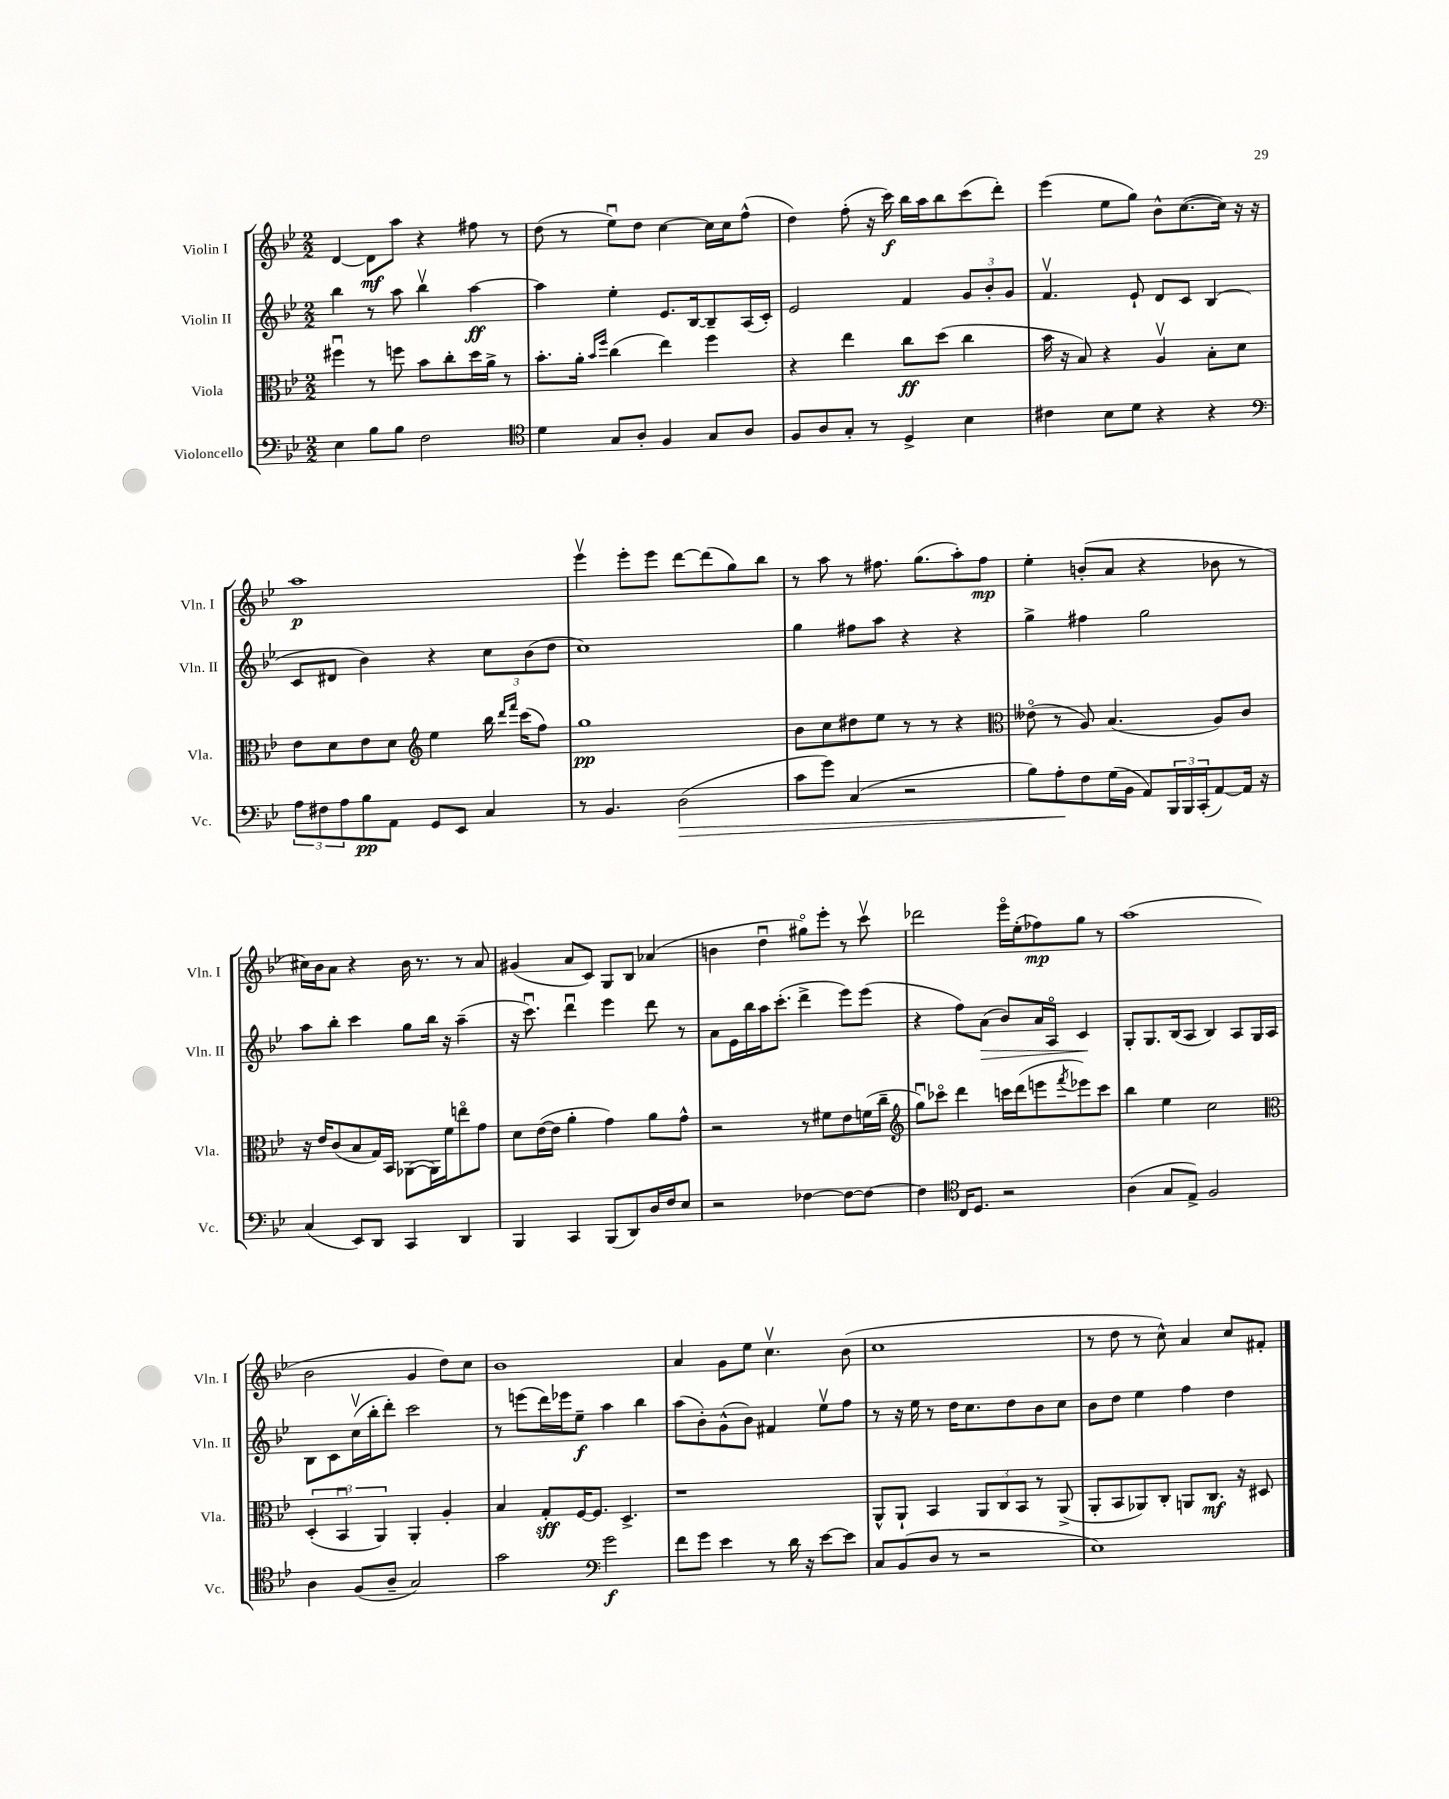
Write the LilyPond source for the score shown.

<<
\new StaffGroup <<
\new Staff = "s0" \with { instrumentName = "Violin I" shortInstrumentName = "Vln. I" } {
    \clef treble \key bes \major \numericTimeSignature \time 2/2
    d'4~ d'8\mf a''8 r4 fis''8 r8 |
    d''8( r8 ees''8\downbow) d''8 c''4~ c''16 c''16 f''8-^( |
    d''4) f''8-.( r16 c'''16\f) bes''16 a''16 bes''8 c'''8( d'''8-.) |
    ees'''4( ees''8 g''8) bes'8-^ c''8.~( c''16) r16 r16 |
    a''1\p |
    ees'''4\upbow ees'''8-. ees'''8 d'''8~ d'''8( g''8) bes''8 |
    r8 a''8 r8 fis''8. g''8.( a''8-.) fis''8\mp |
    ees''4-. b'8-.( a'8 r4 bes'8 r8 |
    cis''16) bes'16 a'8 r4 bes'16 r8. r8 a'8 |
    gis'4( a'8 c'8) g8 bes8 aes'4( |
    b'4 d''4\downbow gis''8\flageolet) ees'''8-. r8 c'''8\upbow |
    des'''2 ees'''16\flageolet ees''16-.( fes''8\mp) g''8 r8 |
    a''1( |
    bes'2 g'4 d''8) c''8 |
    bes'1 |
    a'4 g'8 ees''8 c''4.\upbow bes'8( |
    c''1 |
    r8 d''8 r8 c''8-^) a'4 c''8 fis'8-. \bar "|." |
}
\new Staff = "s1" \with { instrumentName = "Violin II" shortInstrumentName = "Vln. II" } {
    \clef treble \key bes \major \numericTimeSignature \time 2/2
    bes''4 r8 a''8 bes''4\upbow a''4~\ff |
    a''4 ees''4-. ees'8. bes16~ bes8-- a16( c'16-.) |
    ees'2 f'4 \tuplet 3/2 { g'8 bes'8-. g'8 } |
    f'4.\upbow ees'8-! d'8 c'8 bes4( |
    c'8 dis'8 bes'4) r4 \tuplet 3/2 { c''8 bes'8( d''8 } |
    c''1) |
    g''4 fis''8 a''8 r4 r4 |
    g''4-> fis''4 g''2 |
    a''8 bes''8-. c'''4 g''8 bes''16 r16 a''4--( |
    r16 c'''8.\downbow) d'''4\downbow ees'''4 d'''8 r8 |
    a'8 ees'16 bes''16 a''16 c'''8.-.( d'''4-> ees'''8) ees'''8( |
    r4 f''8) a'8\>( bes'8) a'16 a16\flageolet c'4\! |
    g8-. g8. bes16( a8 bes4) a8 g16 a16 |
    bes8 c'8 c''16\upbow( bes''16-. d'''8-.) c'''2 |
    r8 e'''8( d'''16) ees'''16 ees''8--\f a''4 bes''4 |
    a''8( bes'8-.) g'8-^( bes'8) fis'4 ees''8\upbow f''8 |
    r8 r16 ees''16 r8 d''16 c''8. d''8 bes'8 c''8 |
    bes'8 d''8 ees''4 f''4 d''4 \bar "|." |
}
\new Staff = "s2" \with { instrumentName = "Viola" shortInstrumentName = "Vla." } {
    \clef alto \key bes \major \numericTimeSignature \time 2/2
    fis''4\downbow r8 f''8 bes'8 c''8-. d''16 a'16-> r8 |
    bes'8.-. a'16-. \grace { bes'16 f''16 } c''4( ees''4) f''4 |
    r4 ees''4 c''8\ff d''8( c''4 |
    bes'16 r16 bes8) r4 a4\upbow bes8-. d'8 |
    ees'8 d'8 ees'8 d'8 \clef treble ees''4 bes''16 \grace { d'''16 f'''16 } c'''16( f''8) |
    g''1\pp |
    bes'8 c''8 dis''8 ees''8 r8 r8 r4 |
    \clef alto eeses'8\flageolet( r8 a8) bes4.( a8) c'8 |
    r16 ees'16 c'8( bes8 g16) bes,16 aes,8~( aes,16) f'16 e''8\flageolet g'8 |
    d'8 ees'16~( ees'16 a'4-. g'4) a'8 g'8-^ |
    r2 r8 fis'8 ees'8 f'16( c''16-- |
    \clef treble g''8\downbow) ces'''8\flageolet d'''4 c'''16 d'''16( e'''8 \acciaccatura { f'''8 } ees'''8) c'''8 |
    bes''4 ees''4 c''2 |
    \clef alto \tuplet 3/2 { d4-.( bes,4\downbow a,4) } a,4-. a4-. |
    bes4 g8-.\sff f16~ f8. d4.-> |
    r1 |
    a,8-^ a,8-! bes,4 \tuplet 3/2 { a,8 c8 bes,8 } r8 a,8->( |
    a,8-. bes,8 aes,8) c8-. a,8 c8.\mf r16 dis8 \bar "|." |
}
\new Staff = "s3" \with { instrumentName = "Violoncello" shortInstrumentName = "Vc." } {
    \clef bass \key bes \major \numericTimeSignature \time 2/2
    ees4 bes8 bes8 f2 |
    \clef tenor d'4 g8 a8-. f4 g8 a8 |
    f8 a8 g8-. r8 d4-> bes4 |
    cis'4 bes8 d'8 r4 r4 |
    \clef bass \tuplet 3/2 { a8 fis8 a8 } bes8\pp a,8 g,8 ees,8 c4 |
    r8 bes,4. d2\>( |
    c'8 g'8) c4( r2 |
    bes8) a8-.\! f8 g16( bes,16 a,8) \tuplet 3/2 { bes,,16 bes,,16 c,16-.( } a,8~) a,16 r16 |
    c4( ees,8) d,8 c,4 d,4 |
    bes,,4 c,4 bes,,8( d,8) d16 f16 ees8 |
    r2 fes4~ fes8~ fes8~ |
    fes4 \clef tenor c16 d8. r2 |
    a4( g8 ees8->) f2 |
    a4 f8( a8-- g2) |
    g'2 \clef bass g'2\f |
    f'8 g'8 ees'4 r8 d'16 r16 ees'8~ ees'8 |
    c8 bes,8( d8 r8 r2 |
    ees1) \bar "|." |
}
>>
>>
\layout { \context { \Score \remove "Bar_number_engraver" } }
